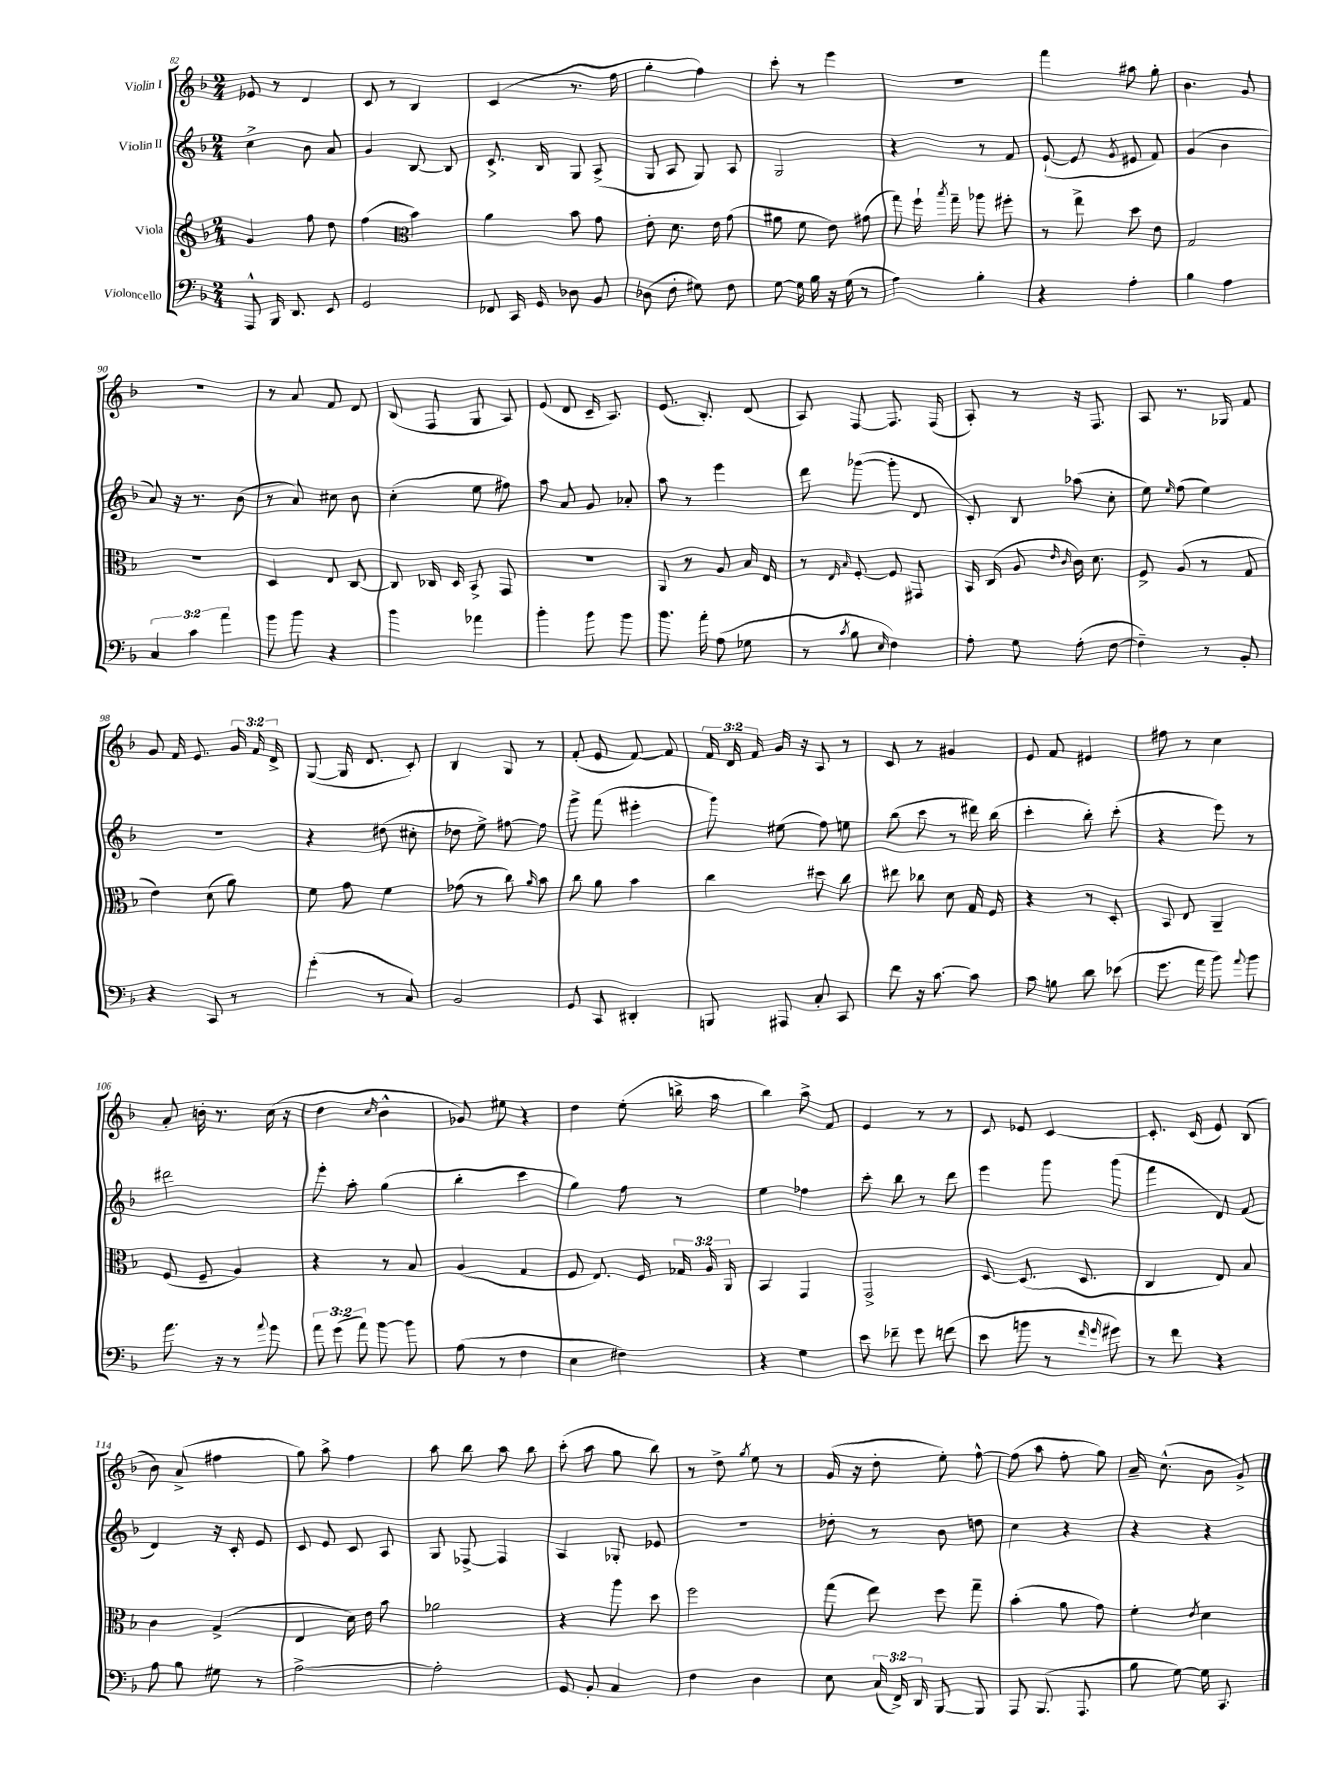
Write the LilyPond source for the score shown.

<<
\new StaffGroup <<
\new Staff = "s0" \with { instrumentName = "Violin I" } {
    \clef treble \key f \major \numericTimeSignature \time 2/4 \override Staff.TupletNumber.text = #tuplet-number::calc-fraction-text
    \autoBeamOff ees'8 r8 d'4 |
    c'8 r8 bes4 |
    c'4( r8. f''16 |
    g''4-. f''4) |
    c'''8-. r8 e'''4 |
    R2 |
    f'''4 ais''8 g''8-. |
    bes'4. g'8 |
    r2 |
    r8 a'8 f'8 d'8 |
    bes8( f8 g8 a8) |
    e'8( d'8 c'16-- a8.) |
    e'8.( bes8.-.) d'8( |
    a8) f8~ f8. f16( |
    a8-.) r8 r16 f8. |
    a8 r8. ges16 f'8 |
    g'8 f'16 e'8. \tuplet 3/2 { g'16 f'16 d'16-> } |
    g8~( g16 d'8. c'8-.) |
    bes4 g8 r8 |
    f'8-.( e'8 f'8~) f'8 |
    \tuplet 3/2 { f'16 d'16 f'16 } g'16 r16 a8 r8 |
    c'8 r8 gis'4 |
    e'8 f'8 eis'4 |
    fis''8 r8 c''4 |
    a'8-. b'16-. r8. c''16( r16 |
    d''4 \grace { c''16 } bes'4-^ |
    ges'8) eis''8 r4 |
    d''4 e''8-.( b''16-> a''16 |
    bes''4) a''8-> f'8 |
    e'4 r8 r8 |
    c'8 ees'8 c'4~ |
    c'8.-. c'16( e'8) bes8( |
    bes'8) a'8->( fis''4 |
    g''8) a''8-> f''4 |
    a''8 bes''8 a''8 bes''8 |
    c'''8-.( a''8 g''8 bes''8) |
    r8 d''8-> \acciaccatura { g''8 } e''8 r8 |
    g'16( r16 d''8-. e''8-.) f''8~-^ |
    f''8( a''8 f''8-. g''8) |
    a'16-- c''8.-^( bes'8 g'8->) \bar "|." |
}
\new Staff = "s1" \with { instrumentName = "Violin II" } {
    \clef treble \key f \major \numericTimeSignature \time 2/4
    \autoBeamOff c''4-> bes'8 a'8 |
    g'4 bes8~ bes8 |
    c'8.-> bes16 g8 a8->( |
    g8 a8 g8) a8 |
    g2 |
    r4 r8 f'8 |
    e'8~-!( e'8 \acciaccatura { g'8 } eis'8 f'8) |
    g'4( bes'4 |
    a'8) r16 r8. bes'8( |
    r8 a'8) cis''8 bes'8 |
    c''4-.( e''8 fis''8) |
    a''8 a'8 g'8 aes'8-. |
    a''8 r8 e'''4 |
    d'''8 ges'''8~( ges'''8-. d'8 |
    c'8-.) bes8 aes''8( c''8-. |
    e''8) \grace { e''16 } f''8( e''4) |
    R2 |
    r4 dis''8( cis''8-. |
    des''8 e''8->) fis''8~ fis''8 |
    g'''8-> f'''8( eis'''4-. |
    g'''8) eis''8( f''8) e''8 |
    bes''8( c'''8 r8 dis'''16) bes''16( |
    c'''4-. bes''8-.) c'''8-.( |
    r4 e'''8) r8 |
    dis'''2 |
    e'''8-. a''8-. g''4( |
    bes''4-. c'''4 |
    g''4) f''8 r8 |
    e''4 fes''4 |
    c'''8-. bes''8 r8 d'''8 |
    e'''4 g'''8 g'''8( |
    f'''4 d'8) f'8( |
    d'4) r16 c'16-. e'8 |
    c'8 e'8 c'8 a8 |
    g8 fes8~-> fes4 |
    a4 ges8-. ees'8 |
    R2 |
    des''8-. r8 bes'8 d''8 |
    c''4 r4 |
    r4 r4 \bar "|." |
}
\new Staff = "s2" \with { instrumentName = "Viola" } {
    \clef treble \key f \major \numericTimeSignature \time 2/4 \override Staff.TupletNumber.text = #tuplet-number::calc-fraction-text
    \autoBeamOff g'4 f''8 d''8 |
    f''4( \clef alto bes'4) |
    a'4 bes'8 g'8 |
    e'8-. d'8. e'16 g'8( |
    ais'8 f'8 e'8) gis'8( |
    g''8) f''16-! \acciaccatura { bes''8 } g''16-- aes''8 fis''8-. |
    r8 e''8-> d''8 e'8 |
    g2 |
    r2 |
    d4 e8 c8~ |
    c8 ces16 d16 bes,8-> g,8 |
    r2 |
    a,8 r8 a8 bes16 e16 |
    r8 \grace { e16 bes16 } f8~-. f8 gis,8 |
    bes,16 c16( a8 \grace { e'16 c'16 } c'16) d'8. |
    f8-> a8( r8 g8 |
    e'4) d'8( a'8) |
    f'8 g'8 f'4 |
    ges'8( r8 c''8) \grace { a'16 } bes'8 |
    c''8 a'8 bes'4 |
    c''4 dis''8 c''8 |
    eis''8 ces''8 d'8 g16 f16 |
    r4 r8 d8-. |
    bes,8 e8 a,4-- |
    f8( f8-- a4) |
    r4 r8 bes8 |
    a4( g4 |
    f8 e8.) f16 \tuplet 3/2 { ges16 a16 a,16 } |
    bes,4 g,4 |
    g,2-> |
    d8~ d8.( d8. |
    c4 e8) bes8 |
    c'4 g4->( |
    e4 d'16) e'16 bes'8 |
    aes'2 |
    r4 a''8 d''8 |
    f''2 |
    g''8( e''8) f''8 g''8-- |
    bes'4-.( a'8 g'8) |
    f'4-. \acciaccatura { e'8 } d'4 \bar "|." |
}
\new Staff = "s3" \with { instrumentName = "Violoncello" } {
    \clef bass \key f \major \numericTimeSignature \time 2/4 \override Staff.TupletNumber.text = #tuplet-number::calc-fraction-text
    \autoBeamOff a,,8-^ bes,,16 d,8. e,8 |
    g,2 |
    fes,8 c,16 g,16 des8 bes,8 |
    des8( f8-. gis8) f8 |
    g8~ g16 bes16 r16 g16( r8 |
    a4) bes4-. |
    r4 a4-. |
    bes4 a4 |
    \tuplet 3/2 { c4 c'4 a'4 } |
    bes'8 bes'8 r4 |
    bes'4 aes'4 |
    bes'4-. bes'8 bes'8 |
    bes'8. a'16-. a8( ges8 |
    r8 \acciaccatura { c'8 } bes8 \grace { e16 } f4) |
    a8-. g8 a8-.( f8~ |
    f4--) r8 bes,8-. |
    r4 c,8 r8 |
    g'4-.( r8 c8) |
    bes,2 |
    g,8 c,8 dis,4-. |
    b,,8 ais,,8 c8-. c,8 |
    f'8 r16 c'8.~ c'8 |
    c'8 b8 d'8 ees'8( |
    g'8. a'16 bes'8) \appoggiatura { a'8 } bes'8 |
    a'8. r16 r8 \appoggiatura { a'8 } g'8 |
    \tuplet 3/2 { a'8 g'8( a'8) } bes'8~ bes'8 |
    a8( r8 f4 |
    e4 fis4) |
    r4 g4 |
    e'8 fes'8-- g'8 f'8( |
    e'8 b'8 r8 \grace { f'16 g'16 } gis'8) |
    r8 f'8 r4 |
    a8 bes8 gis8 r8 |
    a2~-> |
    a2-. |
    g,8 bes,8-. c4 |
    f4 d4 |
    e8 \tuplet 3/2 { c16( f,16->) d,16 } bes,,8~ bes,,8 |
    a,,8 bes,,8.( a,,8. |
    bes8 g8~) g16 c,8. \bar "|." |
}
>>
>>
\layout { \context { \Score currentBarNumber = #82 } }
